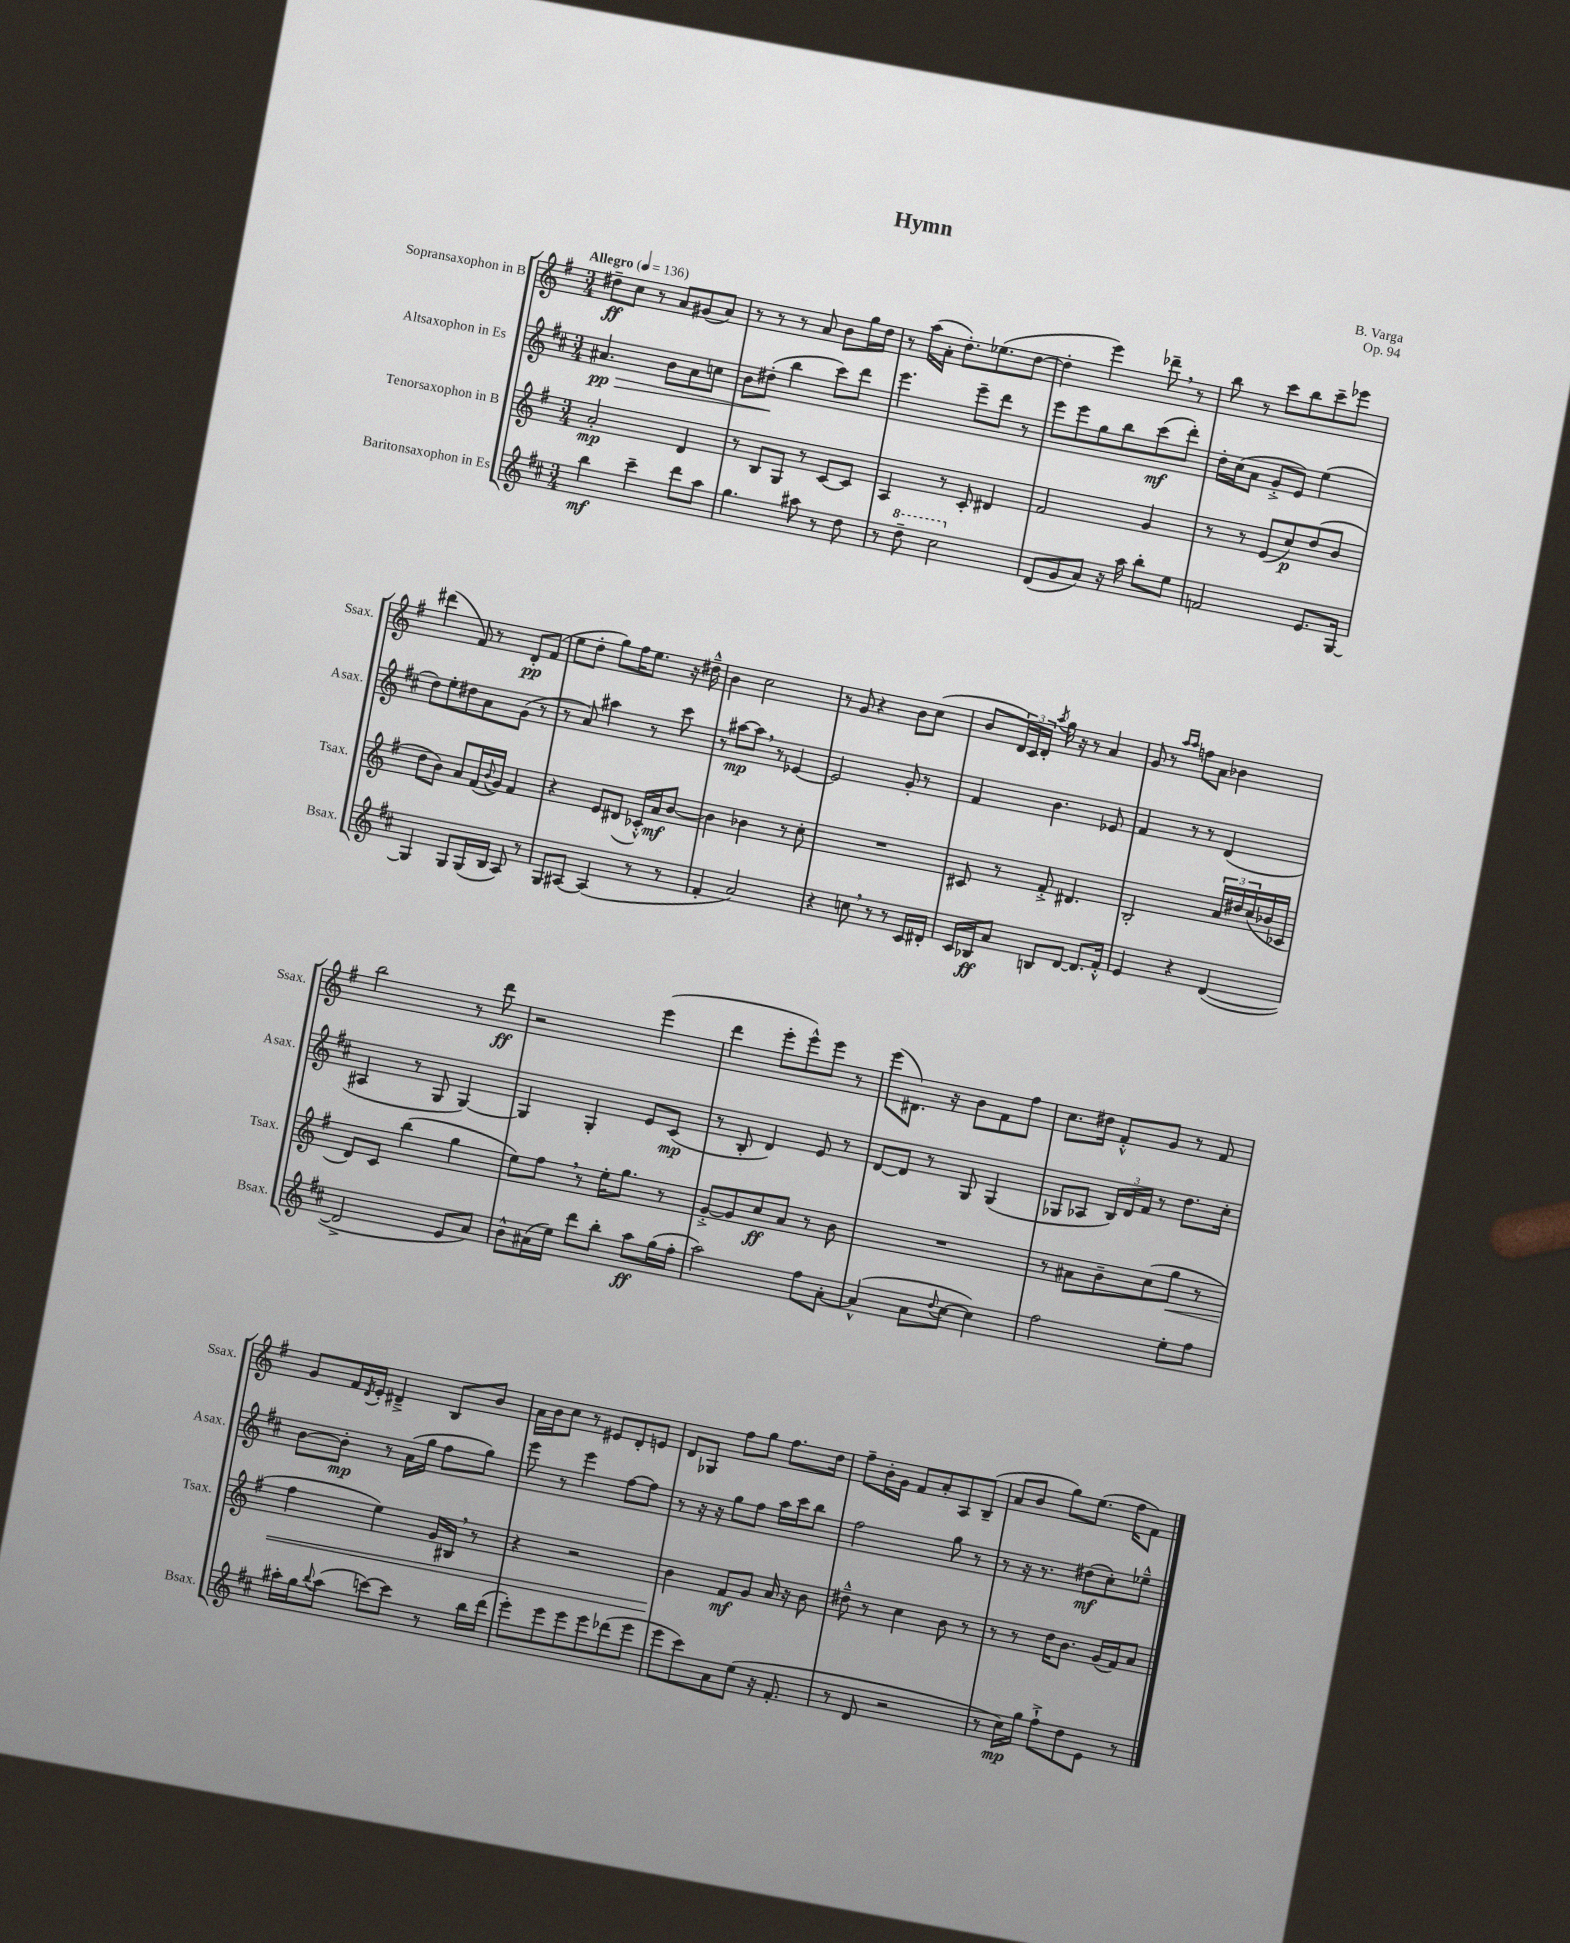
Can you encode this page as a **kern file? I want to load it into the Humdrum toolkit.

**kern	**dynam	**kern	**dynam	**kern	**dynam	**kern	**dynam
*part4	*part4	*part3	*part3	*part2	*part2	*part1	*part1
*staff4	*staff4	*staff3	*staff3	*staff2	*staff2	*staff1	*staff1
*I"Baritonsaxophon in Es	*	*I"Tenorsaxophon in B	*	*I"Altsaxophon in Es	*	*I"Sopransaxophon in B	*
*I'Bsax.	*	*I'Tsax.	*	*I'Asax.	*	*I'Ssax.	*
*clefG2	*	*clefG2	*	*clefG2	*	*clefG2	*
*k[f#c#]	*	*k[f#]	*	*k[f#c#]	*	*k[f#]	*
*M3/4	*	*M3/4	*	*M3/4	*	*M3/4	*
*MM136	*	*MM136	*	*MM136	*	*MM136	*
=1	=1	=1	=1	=1	=1	=1	=1
!	!	!	!	!	!	!LO:TX:a:B:t=Allegro	!
!	!	!	!	!	!LO:HP:b	!	!
4bb\	mf	2a'/	mp	4.a#X/	> pp	8dd#X~\L	ff
.	.	.	.	.	.	8cc\J	.
4ccc#~\	.	.	.	.	.	8r	.
.	.	.	.	8b\L	.	8a/L	.
8ddd\L	.	4d/	.	8a#\	.	(8g#X/	.
8aa\J	.	.	.	8ccn\J	.	8a/J)	.
=2	=2	=2	=2	=2	=2	=2	=2
4.gg\	.	8r	.	8b\L	.	8r	.
.	.	8B/L	.	(8dd#X'\J	.	8r	.
.	.	8G/J	.	4bb\	]	8r	.
8aa#X\	.	8r	.	.	.	8a/	.
8r	.	[8c/L	.	8ccc#\L)	.	8b\L	.
8dd\	.	8c/J]	.	8ddd\J	.	16gg\L	.
.	.	.	.	.	.	16dd\JJ	.
=3	=3	=3	=3	=3	=3	=3	=3
8r	.	4A/	.	4.eee\	.	8r	.
*8va	*	*	*	*	*	*	*
8ddd~\	.	.	.	.	.	(16aa\LL	.
.	.	.	.	.	.	16a'\JJ	.
2ccc#\	.	8r	.	.	.	8.dd'\L)	.
.	.	8c'/	.	8eee~\L	.	.	.
.	.	.	.	.	.	(8.ee-X\	.
.	.	4d#X/	.	8ddd\J	.	.	.
.	.	.	.	8r	.	[8dd\J	.
=4	=4	=4	=4	=4	=4	=4	=4
*X8va	*	*	*	*	*	*	*
(8d/L	.	2f#/	.	8eee\L	.	4dd'\]	.
8g/	.	.	.	8eee\	.	.	.
8a/J)	.	.	.	8gg\	.	4eee\)	.
16r	.	.	.	8bb\	.	.	.
16aa\	.	.	.	.	.	.	.
8bb'\L	.	4g/	.	(8ccc#\	mf	8ddd-X~,\	.
8ee\J	.	.	.	8ddd'\J)	.	8r	.
=5	=5	=5	=5	=5	=5	=5	=5
2fn/	.	8r	.	16dd'\LL	.	8bb\	.
.	.	.	.	(16cc#\J	.	.	.
.	.	8r	.	8a\J	.	8r	.
.	.	(8e/L	.	8g'^/L	.	8ccc\L	.
.	.	8cc/)	p	8e/J)	.	8bb\	.
8.e/L	.	(8dd/	.	(4ee\	.	8ccc~\	.
.	.	8b/J	.	.	.	8eee-X\J	.
[16G/Jk	.	.	.	.	.	.	.
!!LO:LB:g=z
=6	=6	=6	=6	=6	=6	=6	=6
4G/]	.	8dd\L	.	8dd\L)	.	(4ddd#X\	.
.	.	8b\J)	.	8ee'\	.	.	.
8G/L	.	8a/L	.	8dd#X\	.	8f#/)	.
(16G/L	.	(16f#/L	.	8a\	.	8r	.
.	.	8qqb/	.	.	.	.	.
16B/JJ	.	16g/JJ)	.	.	.	.	.
8A/)	.	4f#/	.	(8g\J	.	8d'/L	pp
8r	.	.	.	8r	.	(8f#/J	.
=7	=7	=7	=7	=7	=7	=7	=7
8G/L	.	4r	.	8r	.	8ee\L	.
[8A#X/J	.	.	.	8a/)	.	8dd'\J	.
(4A#/]	.	8e/L	.	4aa#X\	.	8gg\L)	.
.	.	(8d#X/J	.	.	.	16ff#\K	.
.	.	.	.	.	.	8.ee\J	.
8r	.	16c-X'^^/LL)	.	8r	.	.	.
.	.	16a/J	mf	.	.	.	.
8r	.	[8b/J	.	8ccc#\	.	16r	.
.	.	.	.	.	.	16dd#X~^^\	.
=8	=8	=8	=8	=8	=8	=8	=8
4f#'/	.	4b\]	.	8r	.	4b\	.
.	.	.	.	[8aa#X\L	mp	.	.
2a/)	.	4b-X\	.	8aa#,\J]	.	2cc\	.
.	.	.	.	8r	.	.	.
.	.	8r	.	[4e-X/	.	.	.
.	.	8cc'\	.	.	.	.	.
=9	=9	=9	=9	=9	=9	=9	=9
4r	.	2.r	.	2e-/]	.	8r	.
.	.	.	.	.	.	8g/	.
8ccn,\	.	.	.	.	.	4r	.
8r	.	.	.	.	.	.	.
8r	.	.	.	8g'/	.	8b\L	.
16c#/LL	.	.	.	8r	.	(8cc\J	.
16d#X'/JJ	.	.	.	.	.	.	.
=10	=10	=10	=10	=10	=10	=10	=10
16c#/LL	.	8c#X/	.	4f#/	.	8b/L	.
16B-X/J	ff	.	.	.	.	.	.
8a/J	.	8r	.	.	.	24d/L)	.
.	.	.	.	.	.	24c/	.
.	.	.	.	.	.	24d'/JJ	.
.	.	.	.	.	.	8qaa/	.
8Bn/L	.	8f#'^/	.	4.b\	.	16gg\	.
.	.	.	.	.	.	16r	.
[8d/J	.	4.d#X/	.	.	.	8r	.
8.d/L]	.	.	.	.	.	4a/	.
.	.	.	.	8e-X/	.	.	.
16f#'^^/Jk	.	.	.	.	.	.	.
=11	=11	=11	=11	=11	=11	=11	=11
4e/	.	2B'/	.	4f#/	.	8g/	.
.	.	.	.	.	.	8r	.
.	.	.	.	.	.	16qqaa/LL	.
.	.	.	.	.	.	16qqaa/JJ	.
4r	.	.	.	8r	.	8ffn\L	.
.	.	.	.	8r	.	8a\J	.
([4d/	.	24a/LL	.	(4d/	.	4b-X\	.
.	.	24dd#X/	.	.	.	.	.
.	.	(24cc/	.	.	.	.	.
.	.	16b-X/	.	.	.	.	.
.	.	16c-X/JJ	.	.	.	.	.
!!LO:LB:g=z
=12	=12	=12	=12	=12	=12	=12	=12
2d^/]	.	8d/L)	.	4A#X/	.	2bb\	.
.	.	8c/J	.	.	.	.	.
.	.	(4bb\	.	8r	.	.	.
.	.	.	.	8G/	.	.	.
8e/L	.	4gg\	.	[4G/)	.	8r	.
8a/J)	.	.	.	.	.	8ddd\	ff
=13	=13	=13	=13	=13	=13	=13	=13
8b^^\L	.	8ee\L)	.	4G/]	.	2r	.
(16a#X\L	.	8ff#,\J	.	.	.	.	.
16ee\JJ)	.	.	.	.	.	.	.
8ddd\L	.	8r	.	4G'/	.	.	.
8bb'\J	.	16ee'\KL	.	.	.	.	.
.	.	8.gg\J	.	.	.	.	.
8aa\L	ff	.	.	8e/L	.	(4eee\	.
(16gg\L	.	8r	.	(8c#/J	mp	.	.
16ff#'\JJ	.	.	.	.	.	.	.
=14	=14	=14	=14	=14	=14	=14	=14
2aa\)	.	[8g'^/L	.	8r	.	4ddd\	.
.	.	8g/]	.	8B'/	.	.	.
.	.	8cc/	ff	4d/)	.	8eee'\L	.
.	.	8a/J	.	.	.	8eee^^\)	.
8ff#\L	.	8r	.	8e/	.	8eee\J	.
[8a'\J	.	8b\	.	8r	.	8r	.
=15	=15	=15	=15	=15	=15	=15	=15
(4a^^/]	.	2.r	.	[8d/L	.	(8eee\L	.
.	.	.	.	8d/J]	.	8.d#X\J)	.
8a\L	.	.	.	8r	.	.	.
.	.	.	.	.	.	16r	.
8qqdd/	.	.	.	.	.	.	.
[8cc#\J	.	.	.	8G/	.	8b\L	.
4cc#\])	.	.	.	(4G/	.	8f#\	.
.	.	.	.	.	.	8ff#\J	.
=16	=16	=16	=16	=16	=16	=16	=16
2ff#\	.	8r	.	8G-X/L	.	8.cc\L	.
.	.	8a#X\L	.	8A-X/J	.	.	.
.	.	.	.	.	.	16dd#X\Jk	.
.	.	8b~\	.	24B/LL)	.	8f#'^^/L	.
.	.	.	.	24d/	.	.	.
.	.	.	.	24f#/JJ	.	.	.
.	.	(8cc\	.	8r	.	8g/J	.
!	!	!	!LO:HP:b	!	!	!	!
8ee'\L	.	8gg\J	<	8.dd\L	.	8r	.
8ff#\J	.	8r	.	.	.	8f#/	.
.	.	.	.	16cc#'\Jk	.	.	.
!!LO:LB:g=z
=17	=17	=17	=17	=17	=17	=17	=17
16aa#X'\LL	.	4ff#\	.	[8b\L	.	8g/L	.
16gg\J	.	.	.	.	.	.	.
8qqbb/	.	.	.	.	.	.	.
(8aa#\J	.	.	.	8b'\J]	mp	16f#/L	.
.	.	.	.	.	.	8qd/	.
.	.	.	.	.	.	16e'/JJ	.
[8cccn\L)	.	4ee\)	.	8r	.	4d#X~^/	.
8ccc\J]	.	.	.	(16a\LL	.	.	.
.	.	.	.	16gg\JJ	.	.	.
8r	.	16g/LL	.	8ff#\L	.	8B/L	.
.	.	16B#X,/JJ	.	.	.	.	.
16bb\LL	.	8r	.	8gg\J)	.	8b/J	.
(16ddd\JJ	.	.	.	.	.	.	.
=18	=18	=18	=18	=18	=18	=18	=18
8eee'\L)	.	4r	.	8eee\	.	16a\LL	.
.	.	.	.	.	.	16b\J	.
8eee\	.	.	.	8r	.	8cc\J	.
8eee\	.	2r	.	4eee\	.	8r	.
8eee\	.	.	.	.	.	8e#X/L	.
(8ddd-X\	.	.	.	[8ff#\L	.	8d'/	.
8eee\J	.	.	.	8ff#\J]	.	8en/J	.
=19	=19	=19	=19	=19	=19	=19	=19
8eee\L	.	4b\	.	8r	.	8d/L	.
8ccc#\)	.	.	.	16r	.	8G-X/J	.
.	.	.	.	16r	.	.	.
8a\	.	8f#/L	[ mf	8gg\L	.	8ff#\L	.
(8ee\J	.	8g/J	.	8ff#\J	.	8gg\J	.
16r	.	16a/	.	16aa\LL	.	8.ff#\L	.
8.f#'/	.	16r	.	16ccc#\J	.	.	.
.	.	8b\	.	8bb\J	.	.	.
.	.	.	.	.	.	16dd\Jk	.
=20	=20	=20	=20	=20	=20	=20	=20
8r	.	8dd#X~^^\	.	2ff#\	.	8ff#~\L	.
8d/	.	8r	.	.	.	16b'\L	.
.	.	.	.	.	.	16g\JJ	.
2r	.	4cc\	.	.	.	8f#/L	.
.	.	.	.	.	.	8a'/	.
.	.	8b\	.	8gg\	.	8A/	.
.	.	8r	.	8r	.	(8B~/J	.
=21	=21	=21	=21	=21	=21	=21	=21
8r	.	8r	.	8r	.	8a/L	.
16cc#\LL)	mp	8r	.	16r	.	8b/J	.
16gg\JJ	.	.	.	8.r	.	.	.
8ff#`^\L	.	16dd\KL	.	.	.	8gg\L)	.
.	.	8.b\J	.	.	.	.	.
8dd\	.	.	.	(8dd#X\L	mf	(8.ee\J	.
8e\J	.	(16g/LL	.	8cc#'\)	.	.	.
.	.	16f#/J)	.	.	.	16ff#\KL	.
8r	.	8a/J	.	8ee-X~^^\J	.	8f#\J)	.
==	==	==	==	==	==	==	==
*-	*-	*-	*-	*-	*-	*-	*-
